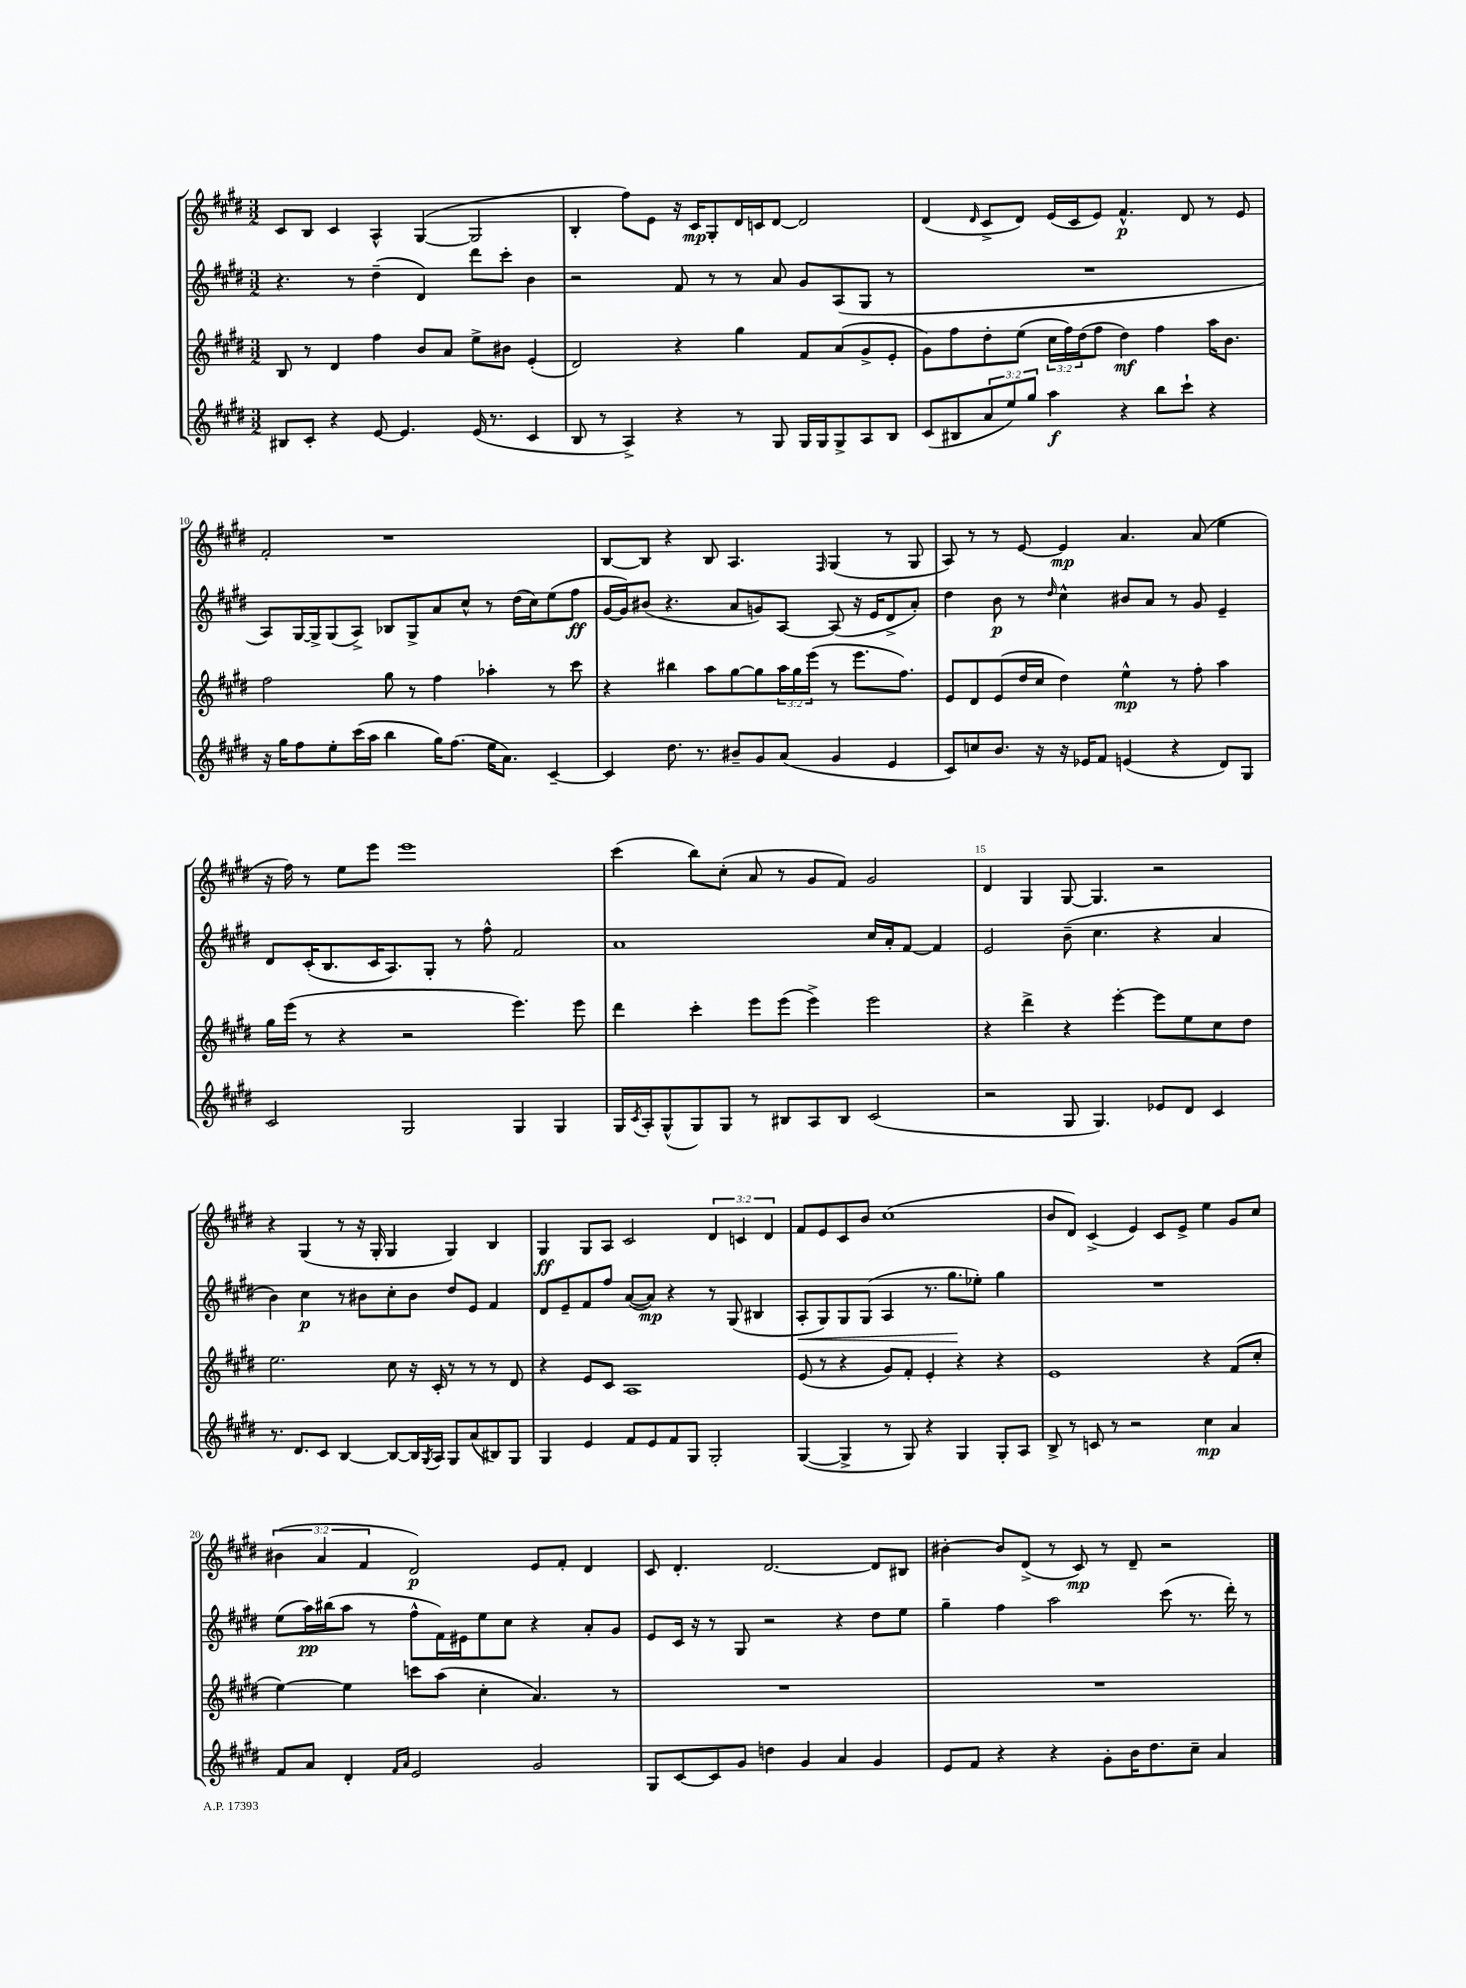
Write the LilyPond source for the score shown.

<<
\new StaffGroup <<
\new Staff = "s0" {
    \clef treble \key e \major \numericTimeSignature \time 3/2 \override Staff.TupletNumber.text = #tuplet-number::calc-fraction-text
    cis'8 b8 cis'4 a4-^ gis4~( gis2 |
    b4-. fis''8) e'8 r16 cis'16\mp gis8-. dis'16 c'16 dis'8~ dis'2 |
    dis'4( \grace { dis'16 } cis'8-> dis'8) e'16( cis'16 e'8) fis'4.-^\p dis'8 r8 e'8 |
    fis'2-. r1 |
    b8~ b8 r4 b8 a4. \grace { fis16 } gis4( r8 gis8 |
    a8) r8 r8 e'8~ e'4\mp a'4. a'8( e''4 |
    r16 fis''16) r8 e''8 e'''8 e'''1 |
    cis'''4( b''8) cis''8-.( a'8 r8 gis'8 fis'8) gis'2 |
    dis'4 gis4 gis8~ gis4. r2 |
    r4 gis4( r8 r16 gis16-. gis4 gis4) b4 |
    gis4\ff gis8 a8 cis'2 \tuplet 3/2 { dis'4 c'4 dis'4 } |
    fis'8 e'8 cis'8 b'8 cis''1( |
    b'8 dis'8) cis'4->( e'4) cis'8 e'8-> e''4 gis'8 cis''8 |
    \tuplet 3/2 { bis'4( a'4 fis'4 } dis'2\p) e'8 fis'8-. dis'4 |
    cis'8 dis'4.-. dis'2.~ dis'8 bis8 |
    bis'4~-. bis'8 dis'8->( r8 cis'8\mp) r8 dis'8-- r2 \bar "|." |
}
\new Staff = "s1" {
    \clef treble \key e \major \numericTimeSignature \time 3/2
    r4. r8 dis''4--( dis'4) dis'''8 cis'''8-. b'4 |
    r2 fis'8 r8 r8 a'8 gis'8 a8( gis8 r8 |
    R1. |
    a8) gis16~ gis16-> gis8( a8->) bes8 gis8-> a'8 cis''8-^ r8 dis''16( cis''16) e''8( fis''8\ff |
    gis'16~ gis'16) bis'8( r4. a'8 g'8) a8~ a8( r16 e'16 dis'8-> a'8-.) |
    dis''4 b'8\p r8 \grace { dis''16 } cis''4-^ bis'8 a'8 r8 gis'8 e'4-- |
    dis'8 cis'16-.( b8. cis'16 a8.) gis8-. r8 fis''8-^ fis'2 |
    a'1 cis''16 a'16-. fis'8~ fis'4 |
    e'2 b'8--( cis''4. r4 a'4 |
    b'4) cis''4\p r8 bis'8 cis''8-. bis'8 dis''8 e'8 fis'4 |
    dis'8 e'8-- fis'8 fis''8 a'8~( a'8\mp) r4 r8 gis8( bis4 |
    a8-.\< gis8) gis8 gis8( a4 r8. gis''8.\! ees''8-.) gis''4 |
    R1. |
    e''8( a''16\pp) bis''16( a''8 r8 fis''8-^ fis'16) eis'16 e''8 cis''8 r4 a'8-. gis'8 |
    e'8 cis'16 r16 r8 gis8 r2 r4 dis''8 e''8 |
    gis''4-- fis''4 a''2 cis'''8( r8. dis'''16-.) r8 \bar "|." |
}
\new Staff = "s2" {
    \clef treble \key e \major \numericTimeSignature \time 3/2 \override Staff.TupletNumber.text = #tuplet-number::calc-fraction-text
    b8 r8 dis'4 fis''4 b'8 a'8 e''8-> bis'8 e'4-.( |
    dis'2) r4 gis''4 fis'8 a'8( gis'8-> e'8-. |
    gis'8) fis''8 dis''8-. e''8( \tuplet 3/2 { cis''16 fis''16) dis''16( } fis''8 dis''4\mf) fis''4 a''16 b'8. |
    fis''2 gis''8 r8 fis''4 aes''4-. r8 cis'''8 |
    r4 bis''4 a''8 gis''8~ gis''8 \tuplet 3/2 { a''16 gis''16 e'''16( } r8 e'''8. fis''8.) |
    e'8 dis'8 e'8( dis''16 cis''16 dis''4) e''4-^\mp r8 fis''8-. a''4 |
    gis''16 e'''16( r8 r4 r2 e'''4.) e'''8 |
    dis'''4 cis'''4-. e'''8 e'''8( e'''4->) e'''2 |
    r4 dis'''4-> r4 e'''4~-. e'''8 e''8 cis''8 dis''8 |
    e''2. cis''8 r16 cis'16-. r8 r8 r8 dis'8 |
    r4 e'8 cis'8 a1 |
    e'8( r8 r4 gis'8) fis'8-. e'4-. r4 r4 |
    e'1 r4 fis'8( cis''8-. |
    e''4~) e''4 c'''8 a''8( cis''4-. a'4.) r8 |
    R1. |
    R1. \bar "|." |
}
\new Staff = "s3" {
    \clef treble \key e \major \numericTimeSignature \time 3/2 \override Staff.TupletNumber.text = #tuplet-number::calc-fraction-text
    bis8 cis'8-. r4 e'8~ e'4. e'16( r8. cis'4 |
    b8 r8 a4->) r4 r8 gis8 gis16 gis16 gis8-> a8 b8 |
    cis'8( bis8 \tuplet 3/2 { a'8 e''8) gis''8 } a''4\f r4 b''8 cis'''8-! r4 |
    r16 gis''16 fis''8 e''8-. cis'''16( a''16 b''4 gis''16) fis''8.( e''16 a'8.) cis'4~-- |
    cis'4 dis''8. r8. bis'8-- gis'8 a'8( gis'4 e'4 |
    cis'8) c''8 b'8. r16 r16 ees'16 fis'8 e'4( r4 dis'8) gis8 |
    cis'2 gis2 gis4 gis4 |
    gis16 \acciaccatura { cis'8 } a16-. gis8-^( gis8) gis8 r8 bis8 a8 bis8 cis'2( |
    r2 gis8 gis4.) ees'8 dis'8 cis'4 |
    r8. dis'8. cis'8 b4~ b8~ b16 \acciaccatura { gis8 } a16 gis8 a'8( bis8) gis8 |
    gis4 e'4 fis'8 e'8 fis'8 gis8 gis2-. |
    gis4~( gis4-> r8 gis8) r4 gis4 gis8-. a8 |
    b8-> r8 c'8 r8 r2 cis''4\mp a'4 |
    fis'8 a'8 dis'4-. \grace { fis'16 a'16 } e'2 gis'2 |
    gis8 cis'8~ cis'8 gis'8 d''4 gis'4 a'4 gis'4 |
    e'8 fis'8 r4 r4 gis'8-. b'16 dis''8. cis''8-- a'4 \bar "|." |
}
>>
>>
\layout { \context { \Score currentBarNumber = #7 \override BarNumber.break-visibility = ##(#f #t #t) barNumberVisibility = #(every-nth-bar-number-visible 5) } }
